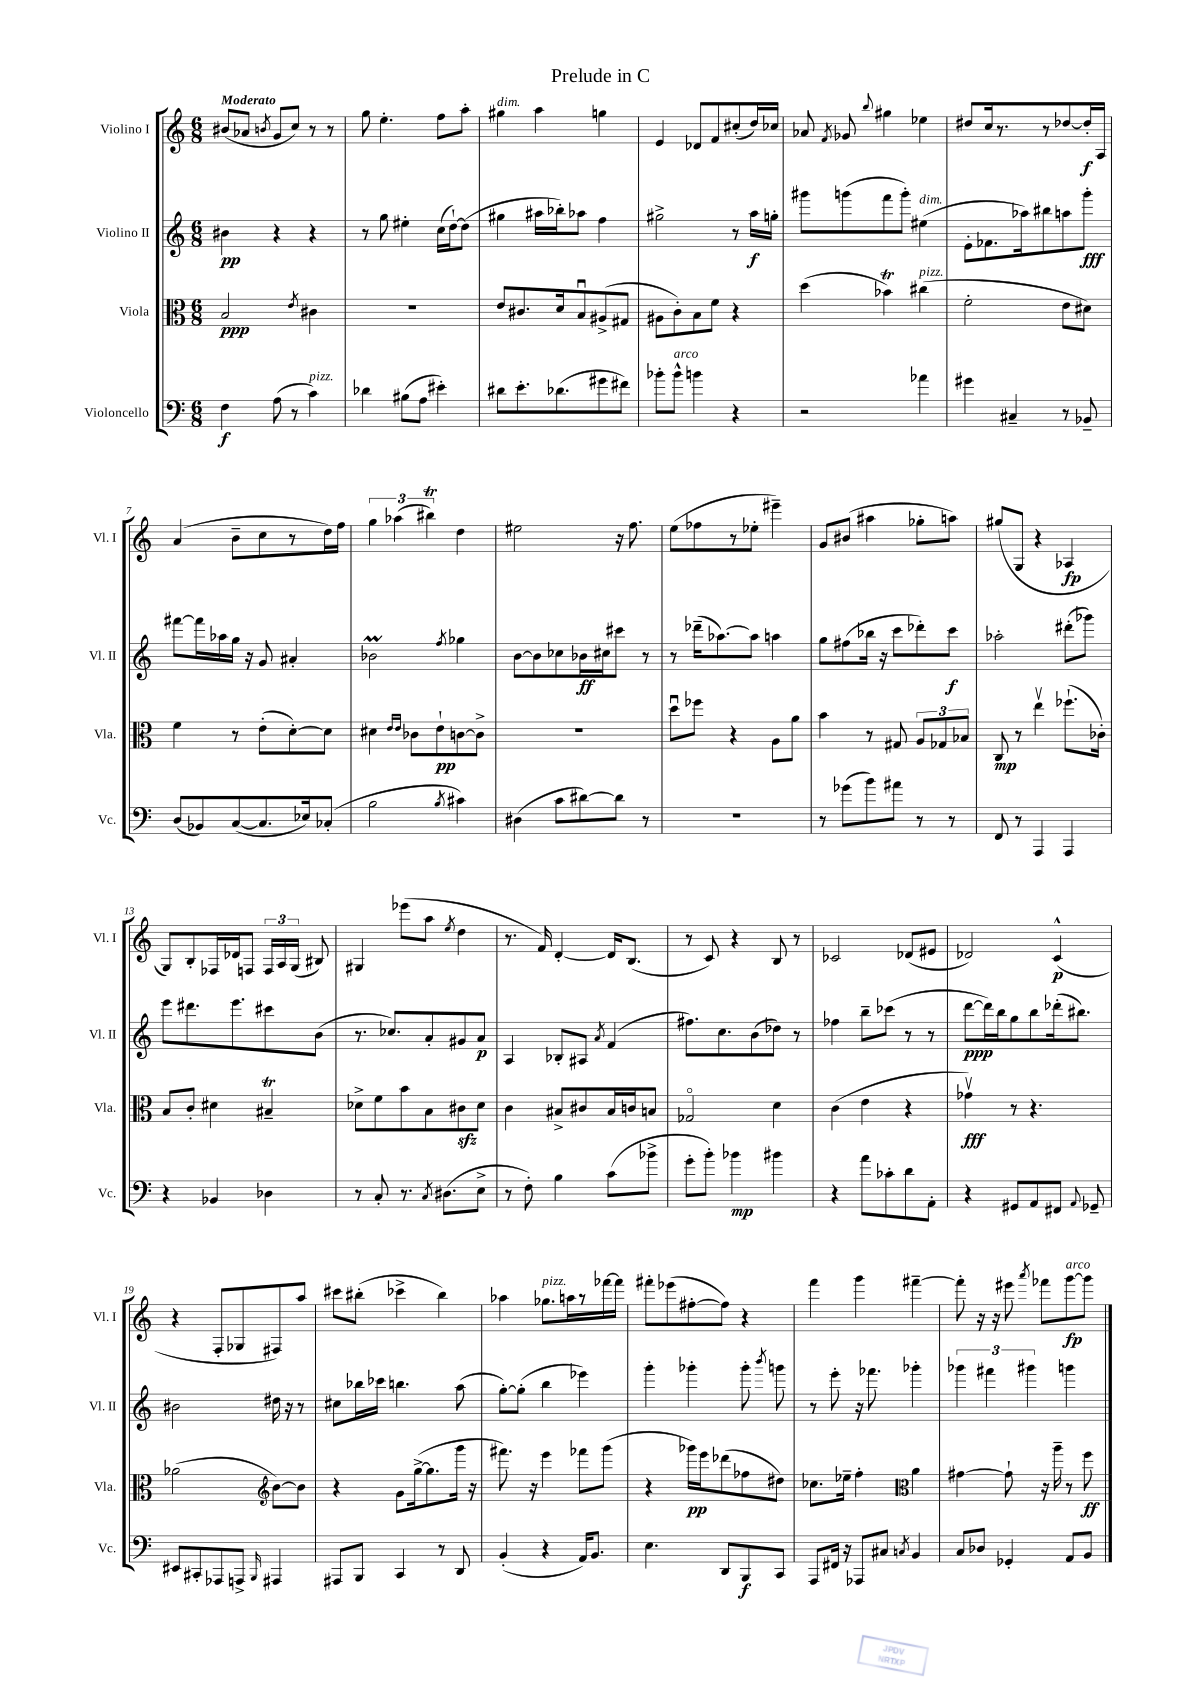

**kern	**dynam	**kern	**dynam	**kern	**dynam	**kern	**dynam
*part4	*part4	*part3	*part3	*part2	*part2	*part1	*part1
*staff4	*staff4	*staff3	*staff3	*staff2	*staff2	*staff1	*staff1
*I"Violoncello	*	*I"Viola	*	*I"Violino II	*	*I"Violino I	*
*I'Vc.	*	*I'Vla.	*	*I'Vl. II	*	*I'Vl. I	*
*clefF4	*	*clefC3	*	*clefG2	*	*clefG2	*
*k[]	*	*k[]	*	*k[]	*	*k[]	*
*M6/8	*	*M6/8	*	*M6/8	*	*M6/8	*
=1	=1	=1	=1	=1	=1	=1	=1
!	!	!	!	!	!	!LO:TX:a:B:t=Moderato	!
4F\	f	2B/	ppp	4b#X\	pp	(8b#X/L	.
.	.	.	.	.	.	8a-X/J	.
.	.	.	.	.	.	8qbn/	.
(8A\	.	.	.	4r	.	8g/L	.
8r	.	.	.	.	.	8cc/J)	.
.	.	8qe/	.	.	.	.	.
!LO:TX:a:i:t=pizz.	!	!	!	!	!	!	!
4c\)	.	4c#X\	.	4r	.	8r	.
.	.	.	.	.	.	8r	.
=2	=2	=2	=2	=2	=2	=2	=2
4d-X\	.	2.r	.	8r	.	8gg\	.
.	.	.	.	8gg\	.	4.ee'\	.
(8B#X\L	.	.	.	4ee#X'\	.	.	.
8A\J	.	.	.	.	.	.	.
4e#X'\)	.	.	.	(16cc\LL	.	8ff\L	.
.	.	.	.	[16dd`\J)	.	.	.
.	.	.	.	(8dd\J]	.	8aa'\J	.
=3	=3	=3	=3	=3	=3	=3	=3
!	!	!	!	!	!	!LO:TX:a:i:t=dim.	!
8d#X\L	.	8e/L	.	4gg#X\	.	4gg#X\	.
8.e'\	.	8.c#X/	.	.	.	.	.
.	.	.	.	16aa#X\LL	.	4aa\	.
(8.d-X\	.	16d/k	.	16bb-X'\J)	.	.	.
.	.	8Bu/	.	8aa-X\J	.	.	.
8g#X\	.	(8A#X^/	.	4ff\	.	4ggn\	.
8f#X\J)	.	8G#X/J	.	.	.	.	.
=4	=4	=4	=4	=4	=4	=4	=4
8b-X'\L	.	8A#X\L	.	2gg#X^\	.	4e/	.
!LO:TX:a:i:t=arco	!	!	!	!	!	!	!
8b-^^\J	.	8c'\)	.	.	.	.	.
4bn\	.	8B\	.	.	.	8d-X/L	.
.	.	8f\J	.	.	.	8f/	.
4r	.	4r	.	8r	.	(8cc#X'/	.
.	.	.	.	16aa\LL	f	16dd/L)	.
.	.	.	.	16ggn'\JJ	.	16cc-X/JJ	.
=5	=5	=5	=5	=5	=5	=5	=5
2r	.	(4dd\	.	8ggg#X\L	.	8a-X/	.
.	.	.	.	.	.	8qf/	.
.	.	.	.	(8gggn\	.	8g-X/	.
.	.	.	.	.	.	8qqbb/	.
.	.	4b-XT\)	.	8fff\	.	4gg#X\	.
.	.	.	.	8ggg'\J)	.	.	.
!	!	!	!	!LO:TX:a:i:t=dim.	!	!	!
!	!	!LO:TX:a:i:t=pizz.	!	!	!	!	!
4a-X\	.	(4cc#X\	.	(4ee#X\	.	4ee-X\	.
=6	=6	=6	=6	=6	=6	=6	=6
4g#X\	.	2f'\	.	8e'\L	.	8dd#X/L	.
.	.	.	.	8.f-X\	.	16cc/k	.
.	.	.	.	.	.	8.r	.
4C#X~/	.	.	.	.	.	.	.
.	.	.	.	16aa-X\k)	.	.	.
.	.	.	.	8bb#X\	.	8r	.
8r	.	8e\L	.	8aan\	.	[8dd-X/	.
8BB-X~/	.	8d#X\J)	.	8ggg'\J	fff	16dd-'/L]	f
.	.	.	.	.	.	16A/JJ	.
!!LO:LB:g=z
=7	=7	=7	=7	=7	=7	=7	=7
(8D/L	.	4f\	.	[8fff#X\L	.	(4a/	.
8BB-X/)	.	.	.	16fff#\L]	.	.	.
.	.	.	.	16aa-X\	.	.	.
([8C/	.	8r	.	16gg\JJ	.	8b~\L	.
.	.	.	.	16r	.	.	.
8.C/]	.	(8e'\L	.	8g/	.	8cc\	.
.	.	[8d'\)	.	4a#X'/	.	8r	.
16E-X/k)	.	.	.	.	.	.	.
(8C-X'/J	.	8d\J]	.	.	.	16dd\L)	.
.	.	.	.	.	.	16ff\JJ	.
=8	=8	=8	=8	=8	=8	=8	=8
2B\	.	4d#X\	.	2b-XM\	.	6gg\	.
.	.	.	.	.	.	(6aa-X\	.
.	.	16qqe/LL	.	.	.	.	.
.	.	16qqe/JJ	.	.	.	.	.
.	.	8c-X\L	.	.	.	.	.
.	.	.	.	.	.	6bb#Xt\)	.
.	.	8e`\	pp	.	.	.	.
8qB/	.	.	.	8qff/	.	.	.
4c#X\)	.	[8cn\	.	4gg-X\	.	4dd\	.
.	.	8c^\J]	.	.	.	.	.
=9	=9	=9	=9	=9	=9	=9	=9
(4D#X\	.	2.r	.	[8b\L	.	2ee#X\	.
.	.	.	.	8b\]	.	.	.
8c\L	.	.	.	8cc-X\	.	.	.
[8d#X\)	.	.	.	16b-X\L	ff	.	.
.	.	.	.	16cc#X\J	.	.	.
8d#\J]	.	.	.	8ccc#X\J	.	16r	.
.	.	.	.	.	.	8.ff\	.
8r	.	.	.	8r	.	.	.
=10	=10	=10	=10	=10	=10	=10	=10
2.r	.	8ddu\L	.	8r	.	(8ee\L	.
.	.	8ff-X\J	.	(16ddd-X~\KL	.	8ff-X\	.
.	.	.	.	[8.aa-X\)	.	.	.
.	.	4r	.	.	.	8r	.
.	.	.	.	8aa-\J]	.	8ee-X'\J	.
.	.	8A\L	.	4aan\	.	4eee#X~\)	.
.	.	8a\J	.	.	.	.	.
=11	=11	=11	=11	=11	=11	=11	=11
8r	.	4b\	.	8gg\L	.	8g/L	.
(8g-X\L	.	.	.	(8ff#X\	.	(8b#X/J	.
8b\)	.	8r	.	16bb-X\Jk	.	4aa#X\	.
.	.	.	.	16r	.	.	.
8a#X\J	.	8G#X/	.	8ccc\L	.	.	.
8r	.	12A/L	.	8ddd-X'\)	.	8gg-X'\L	.
.	.	12G-X/	.	.	.	.	.
8r	.	.	.	8ccc\J	f	8aan\J)	.
.	.	12B-X/J	.	.	.	.	.
=12	=12	=12	=12	=12	=12	=12	=12
8FF/	.	8C/	mp	2aa-X'\	.	(8gg#X/L	.
8r	.	8r	.	.	.	8G/J	.
4AAA/	.	4eev\	.	.	.	4r	.
4AAA/	.	(8.ff-X`\L	.	(8ddd#X'\L	.	4A-X/	fp
.	.	.	.	8ggg-X\J)	.	.	.
.	.	16c-X'\Jk)	.	.	.	.	.
!!LO:LB:g=z
=13	=13	=13	=13	=13	=13	=13	=13
4r	.	8B/L	.	8eee\L	.	8G/L)	.
.	.	8c'/J	.	8.ddd#X\	.	8B'/	.
4BB-X/	.	4d#X\	.	.	.	16F-X/L	.
.	.	.	.	8.eee\	.	16d-X/J	.
.	.	.	.	.	.	8Fn/J	.
4D-X\	.	4B#Xt~/	.	8ccc#X\	.	24F/LL	.
.	.	.	.	.	.	24A/	.
.	.	.	.	.	.	(24G/JJ	.
.	.	.	.	(8b\J	.	8B#X/)	.
=14	=14	=14	=14	=14	=14	=14	=14
8r	.	8d-X^\L	.	8.r	.	4G#X/	.
8C'/	.	8f\	.	.	.	.	.
.	.	.	.	8.cc-X/L)	.	.	.
8.r	.	8b\	.	.	.	(8eee-X\L	.
.	.	8B\	.	8a'/	.	8aa\J	.
8qC/	.	.	.	.	.	.	.
(8.D#X\L	.	.	.	.	.	.	.
.	.	.	.	.	.	8qee/	.
.	.	8c#Xzz\	.	8g#X/	.	4dd\	.
8E^\J	.	8d-\J	.	8a/J	p	.	.
=15	=15	=15	=15	=15	=15	=15	=15
8r	.	4c\	.	4A/	.	8.r	.
8F'\)	.	.	.	.	.	.	.
.	.	.	.	.	.	16f/)	.
4B\	.	8B#X^/L	.	8B-X'/L	.	[4d'/	.
.	.	8c#X/	.	8A#X/J	.	.	.
.	.	.	.	8qa/	.	.	.
(8c\L	.	16B#/L	.	(4f/	.	16d/KL]	.
.	.	16cn/J	.	.	.	(8.B/J	.
8b-X^\J	.	8Bn/J	.	.	.	.	.
=16	=16	=16	=16	=16	=16	=16	=16
8g'\L	.	2G-X/	.	8.ff#X\L)	.	8r	.
8b'\J)	.	.	.	.	.	8c/)	.
.	.	.	.	8.cc\	.	.	.
4b-X\	mp	.	.	.	.	4r	.
.	.	.	.	(8b\	.	.	.
4b#X\	.	4d\	.	8dd-X\J)	.	8B/	.
.	.	.	.	8r	.	8r	.
=17	=17	=17	=17	=17	=17	=17	=17
4r	.	(4c\	.	4ff-X\	.	2c-X/	.
8a\L	.	4e\	.	8bb~\L	.	.	.
8c-X'\	.	.	.	(8ccc-X\J	.	.	.
8d\	.	4r	.	8r	.	(8d-X/L	.
8AA'\J	.	.	.	8r	.	8e#X/J	.
=18	=18	=18	=18	=18	=18	=18	=18
4r	.	4g-Xv\)	fff	[8ddd\L	ppp	2d-X/)	.
.	.	.	.	16ddd\L])	.	.	.
.	.	.	.	16bb\J	.	.	.
8GG#X/L	.	8r	.	8gg\	.	.	.
8AA/	.	4.r	.	8bb\	.	.	.
8FF#X/J	.	.	.	(16ddd-X'\k	.	(4c^^/	p
.	.	.	.	8.bb#X\J)	.	.	.
8qqAA/	.	.	.	.	.	.	.
8GG-X~/	.	.	.	.	.	.	.
!!LO:LB:g=z
=19	=19	=19	=19	=19	=19	=19	=19
8EE#X/L	.	(2a-X\	.	2b#X\	.	4r	.
8CC#X'/	.	.	.	.	.	.	.
8AAA-X/	.	.	.	.	.	8F'/L	.
8AAAn^/J	.	.	.	.	.	8G-X/	.
16qqBBB/	.	.	.	.	.	.	.
*	*	*clefG2	*	*	*	*	*
4AAA#X/	.	[8b\L)	.	16dd#X\	.	8F#X/)	.
.	.	.	.	16r	.	.	.
.	.	8b\J]	.	8r	.	8aa/J	.
=20	=20	=20	=20	=20	=20	=20	=20
8AAA#X/L	.	4r	.	8cc#X\L	.	8ccc#X\L	.
8BBB/J	.	.	.	16bb-X\L	.	(8bb#X'\J	.
.	.	.	.	16ccc-X\JJ	.	.	.
4CC/	.	8g\L	.	4.bbn\	.	4ccc-X^\	.
.	.	([16gg^\k	.	.	.	.	.
.	.	8.gg\]	.	.	.	.	.
8r	.	.	.	.	.	4bb#\)	.
8DD/	.	16ggg\Jk	.	(8aa\	.	.	.
.	.	16r	.	.	.	.	.
=21	=21	=21	=21	=21	=21	=21	=21
(4BB'/	.	8.fff#X\)	.	[8gg'\L)	.	4aa-X\	.
.	.	.	.	(8gg'\J]	.	.	.
.	.	16r	.	.	.	.	.
!	!	!	!	!	!	!LO:TX:a:i:t=pizz.	!
4r	.	4eee\	.	4bb\	.	8.gg-X\L	.
.	.	.	.	.	.	16aan\L	.
16AA/KL)	.	8fff-X\L	.	4eee-X\)	.	8r	.
8.BB/J	.	.	.	.	.	.	.
.	.	(8ggg\J	.	.	.	[16fff-X\	.
.	.	.	.	.	.	16fff-\JJ]	.
=22	=22	=22	=22	=22	=22	=22	=22
4.E\	.	4r	.	4ggg'\	.	8fff#X'\L	.
.	.	.	.	.	.	(8eee-X\	.
.	.	16ggg-X\LL)	pp	4ggg-X'\	.	[8ff#X'\	.
.	.	16eee\J	.	.	.	.	.
8DD/L	.	(8ddd-X\	.	.	.	8ff#\J])	.
8BBB/	f	8ff-X\	.	8ggg-'\	.	4r	.
.	.	.	.	8qbbb/	.	.	.
8CC/J	.	8dd#X\J)	.	8gggn\	.	.	.
=23	=23	=23	=23	=23	=23	=23	=23
8AAA/L	.	8.cc-X\L	.	8r	.	4fff\	.
16FF#X/Jk	.	.	.	8eee'\	.	.	.
16r	.	16ee-X~\Jk	.	.	.	.	.
8AAA-X/L	.	4ff'\	.	16r	.	4ggg\	.
.	.	.	.	8.fff-X\	.	.	.
8C#X/J	.	.	.	.	.	.	.
8qCn/	.	.	.	.	.	.	.
*	*	*clefC3	*	*	*	*	*
4BB/	.	4a\	.	4ggg-X'\	.	[4fff#X~\	.
=24	=24	=24	=24	=24	=24	=24	=24
8C/L	.	[4g#X\	.	6ggg-X\	.	8fff#'\]	.
8D-X/J	.	.	.	.	.	16r	.
.	.	.	.	6fff#X\	.	.	.
.	.	.	.	.	.	16r	.
4GG-X'/	.	8g#`\]	.	.	.	8eee#X\	.
.	.	.	.	6ggg#X\	.	.	.
.	.	.	.	.	.	8qaaa/	.
.	.	16r	.	.	.	8fff-X\L	.
.	.	16aa~\	.	.	.	.	.
!	!	!	!	!	!	!LO:TX:a:i:t=arco	!
8AA/L	.	8r	.	4gggn\	.	[8ggg\	fp
8BB/J	.	8ff\	ff	.	.	8ggg\J]	.
==	==	==	==	==	==	==	==
*-	*-	*-	*-	*-	*-	*-	*-
